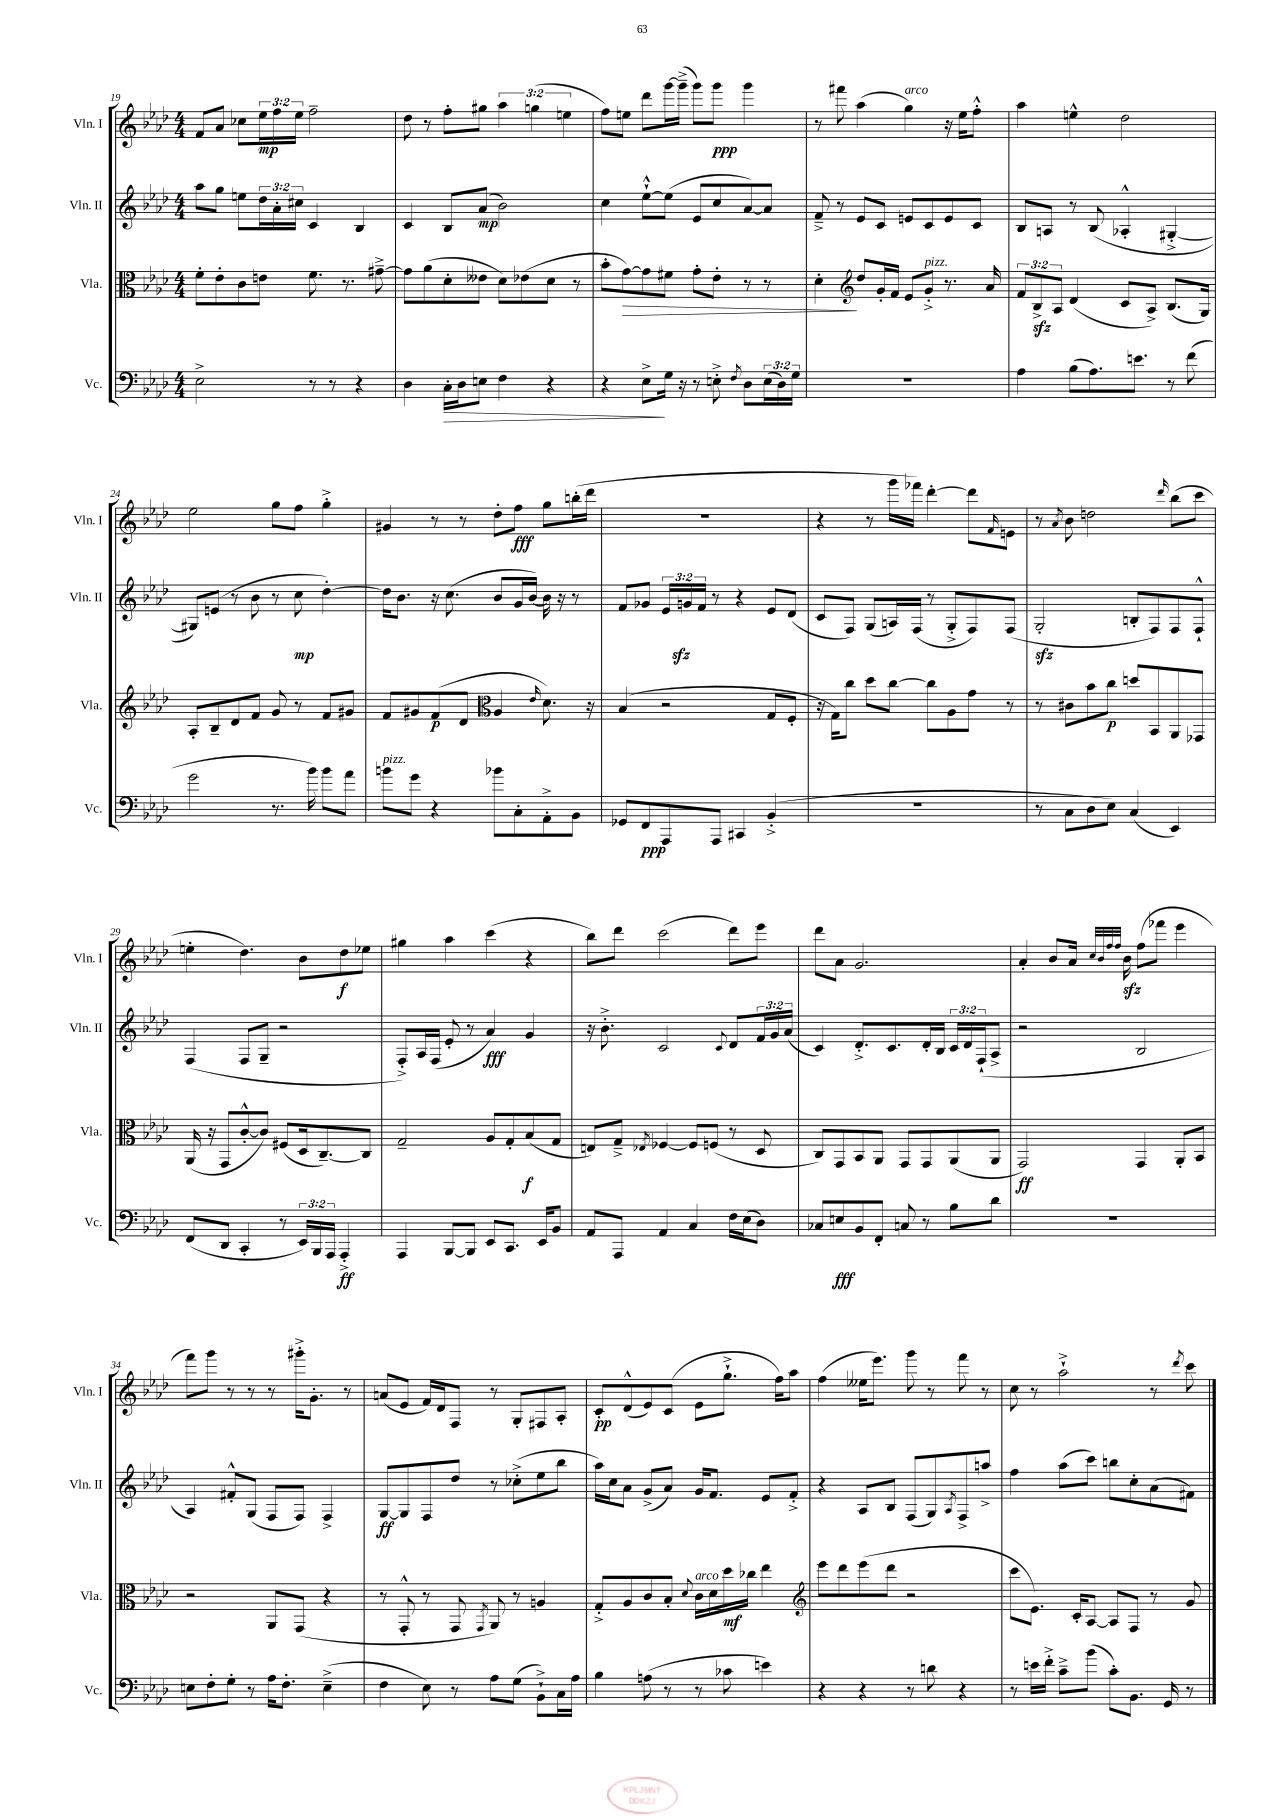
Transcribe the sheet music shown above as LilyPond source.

<<
\new StaffGroup <<
\new Staff = "s0" \with { instrumentName = "Vln. I" shortInstrumentName = "Vln. I" } {
    \clef treble \key aes \major \numericTimeSignature \time 4/4 \override Staff.TupletNumber.text = #tuplet-number::calc-fraction-text
    f'8 aes'8 ces''8 \tuplet 3/2 { ees''16\mp f''16 ees''16 } f''2-- |
    des''8 r8 f''8-. gis''8 \tuplet 3/2 { aes''4 g''4( e''4 } |
    f''8) e''8 des'''8 g'''16~ g'''16--->( g'''8) g'''8\ppp g'''4 |
    r8 fis'''8 aes''4( g''4^\markup { \italic "arco" }) r16 ees''16 f''8-.-^ |
    aes''4 e''4-^ des''2 |
    ees''2 g''8 f''8 g''4-.-> |
    gis'4 r8 r8 des''8-. f''8\fff g''8 b''16-.( des'''16 |
    R1 |
    r4 r8 g'''16 fes'''16) des'''4~-. des'''8 \grace { f'16 } e'8 |
    r8 \acciaccatura { aes'8 } bes'8 d''2 \grace { des'''16 } bes''8( c'''8 |
    e''4-. des''4.) bes'8 des''8\f ees''8 |
    gis''4 aes''4 c'''4( r4 |
    bes''8) des'''8 c'''2( des'''8) ees'''8 |
    des'''8 aes'8 g'2. |
    aes'4-. bes'8 aes'16 \grace { c''32 bes'32 f''32 f''32 } bes'16\sfz f''8( fes'''8 ees'''4 |
    f'''8) g'''8 r8 r8 r8 gis'''16-.-> g'8.-. r8 |
    a'8( ees'8 f'16) des'16 f8 r8 g8-. fis8 aes8-. |
    c'8-.\pp des'8-^( ees'8) c'8( ees'8 g''8.-!-> f''16) aes''8 |
    f''4( eeses''16 ees'''8.) g'''8 r8 f'''8 r8 |
    c''8 r8 aes''2-!-> r8 \acciaccatura { des'''8 } c'''8 \bar "|." |
}
\new Staff = "s1" \with { instrumentName = "Vln. II" shortInstrumentName = "Vln. II" } {
    \clef treble \key aes \major \numericTimeSignature \time 4/4 \override Staff.TupletNumber.text = #tuplet-number::calc-fraction-text
    aes''8 g''8 e''8 \tuplet 3/2 { des''16 aes'16-. cis''16 } c'4 bes4 |
    c'4 bes8 aes'8\mp( bes'2) |
    c''4 ees''8~-!-^ ees''8( ees'8 c''8 aes'8~) aes'8 |
    f'8---> r8 ees'8 c'8 e'8 c'8 e'8 c'8 |
    bes8 a8 r8 bes8( aes4-.-^ gis4~-.-> |
    gis8) e'8( r8 bes'8 r8 c''8\mp des''4~-.) |
    des''16 bes'8. r16 c''8.( bes'8 g'16 bes'16~) bes'16 r16 r8 |
    f'8 ges'8 \tuplet 3/2 { ees'16 g'16\sfz f'16 } r8 r4 ees'8 des'8( |
    c'8 f8) g8( a16) f16( r8 g8-.-> f8) f8( |
    g2-.\sfz b8-. f8) f8 f8-!-^ |
    f4( f8 g8-- r2 |
    f8-.->) aes16 f16( ees'8-. r8 aes'4\fff) g'4 |
    r16 bes'8.-.-> c'2 \appoggiatura { c'8 } des'8 \tuplet 3/2 { f'16 g'16 aes'16( } |
    c'4) des'8.-.-> c'8. des'16-. bes16 \tuplet 3/2 { c'16 des'16 f16-!( } aes8-> |
    r2 bes2 |
    aes4) fis'8-.-^ g8( f8 f8) f4-> |
    g8~\ff g8 f8 des''8 r8 ces''8-.->( ees''8 bes''8 |
    aes''16) c''16 aes'8 g'8->( aes'8) g'16 f'8. ees'8 f'8-.-> |
    r4 aes8 bes8 f8( g8) \acciaccatura { aes8 } f8-> a''8-> |
    f''4 aes''8( c'''8) b''8 c''8-. aes'8( fis'8) \bar "|." |
}
\new Staff = "s2" \with { instrumentName = "Vla." shortInstrumentName = "Vla." } {
    \clef alto \key aes \major \numericTimeSignature \time 4/4 \override Staff.TupletNumber.text = #tuplet-number::calc-fraction-text
    f'8-. ees'8-. c'8 e'8 f'8. r8. gis'8~---> |
    gis'8 aes'8( des'8-. eeses'8 des'8) ees'8( des'8 r8 |
    bes'8-. g'8~\>) g'8 fis'8 g'8-. ees'8-. r8 r8 |
    des'4-.\! \clef treble des''8 g'16-. f'16 ees'8 g'8-.->^\markup { \italic "pizz." } r8. aes'16 |
    \tuplet 3/2 { f'8 bes8->\sfz aes8 } des'4( c'8 aes8->) bes8.( g16) |
    aes8-. bes8-- des'8 f'8 g'8 r8 f'8 gis'8 |
    f'8 gis'8 f'8\p( des'8 \clef alto aes4 \grace { ees'16 } des'8.) r16 |
    bes4( r2 g8 f8-. |
    r16 g16) c''8 des''8 c''8~ c''8 aes8 g'8 r8 |
    r8 cis'8 bes'8 c''8\p d''8 bes,8 aes,8 ges,8 |
    aes,16( r16 g,8 c'8~-.-^ c'8) fis8( des16 c8.~--) c8 |
    g2-- aes8 g8-. bes8\f( g8 |
    e8) g8---> \acciaccatura { ees8 } fes4~ fes8 f8( r8 des8 |
    c8) g,8 bes,8 aes,8 g,8 g,8 aes,8( aes,8 |
    g,2\ff) g,4 aes,8-. bes,8 |
    r2 aes,8 g,8( r4 |
    r8 g,8-.-^ r8 g,8 \acciaccatura { g,8 } aes,8) r8 a4 |
    g8-.-> aes8 c'8 bes8-. \appoggiatura { des'8 } c'16^\markup { \italic "arco" } des'16 des''16\mf ces''16 ees''4 |
    \clef treble ees'''8 des'''8 ees'''8( des'''8 r2 |
    c'''8 ees'8.) c'16-. aes8~ aes8 f8 r8 g'8 \bar "|." |
}
\new Staff = "s3" \with { instrumentName = "Vc." shortInstrumentName = "Vc." } {
    \clef bass \key aes \major \numericTimeSignature \time 4/4 \override Staff.TupletNumber.text = #tuplet-number::calc-fraction-text
    ees2-> r8 r8 r4 |
    des4 c16-.\> des16 e8 f4 r4 |
    r4 ees8->\! g16 r16 r8 e8-.-> \acciaccatura { f8 } des8 \tuplet 3/2 { e16( des16) g16 } |
    R1 |
    aes4 bes8( aes8.) e'8. r8 f'8( |
    g'2 r8. bes'16) bes'8 aes'8 |
    b'8^\markup { \italic "pizz." } g'8 r4 bes'8 c8-. aes,8-.-> bes,8 |
    ges,8 f,8\ppp aes,,8 aes,,8 cis,4 bes,4-.->( |
    R1 |
    r8 c8 des8 ees8) c4( ees,4) |
    f,8( des,8 c,4-. r8 \tuplet 3/2 { ees,16) bes,,16 aes,,16 } aes,,4-.->\ff |
    aes,,4 bes,,8~ bes,,8 ees,8 c,8. ees,16 bes,8 |
    aes,8 aes,,8 aes,4 c4 f16 ees16( des8) |
    ces8 e8\fff bes,8 f,8-. c8 r8 bes8 des'8 |
    R1 |
    e8 f8-. g8-. r8 aes16 f8.-. e4--->( |
    f4 ees8) r8 aes8 g8( bes,8-!->) c16 aes16 |
    bes4 a8( r8 r8 ces'8 e'4) |
    r4 r4 r8 d'8 r4 |
    r8 e'16 f'16-.-> c'8---> bes'8( c'8-.) bes,8. g,16 r8 \bar "|." |
}
>>
>>
\layout { \context { \Score currentBarNumber = #19 } }
